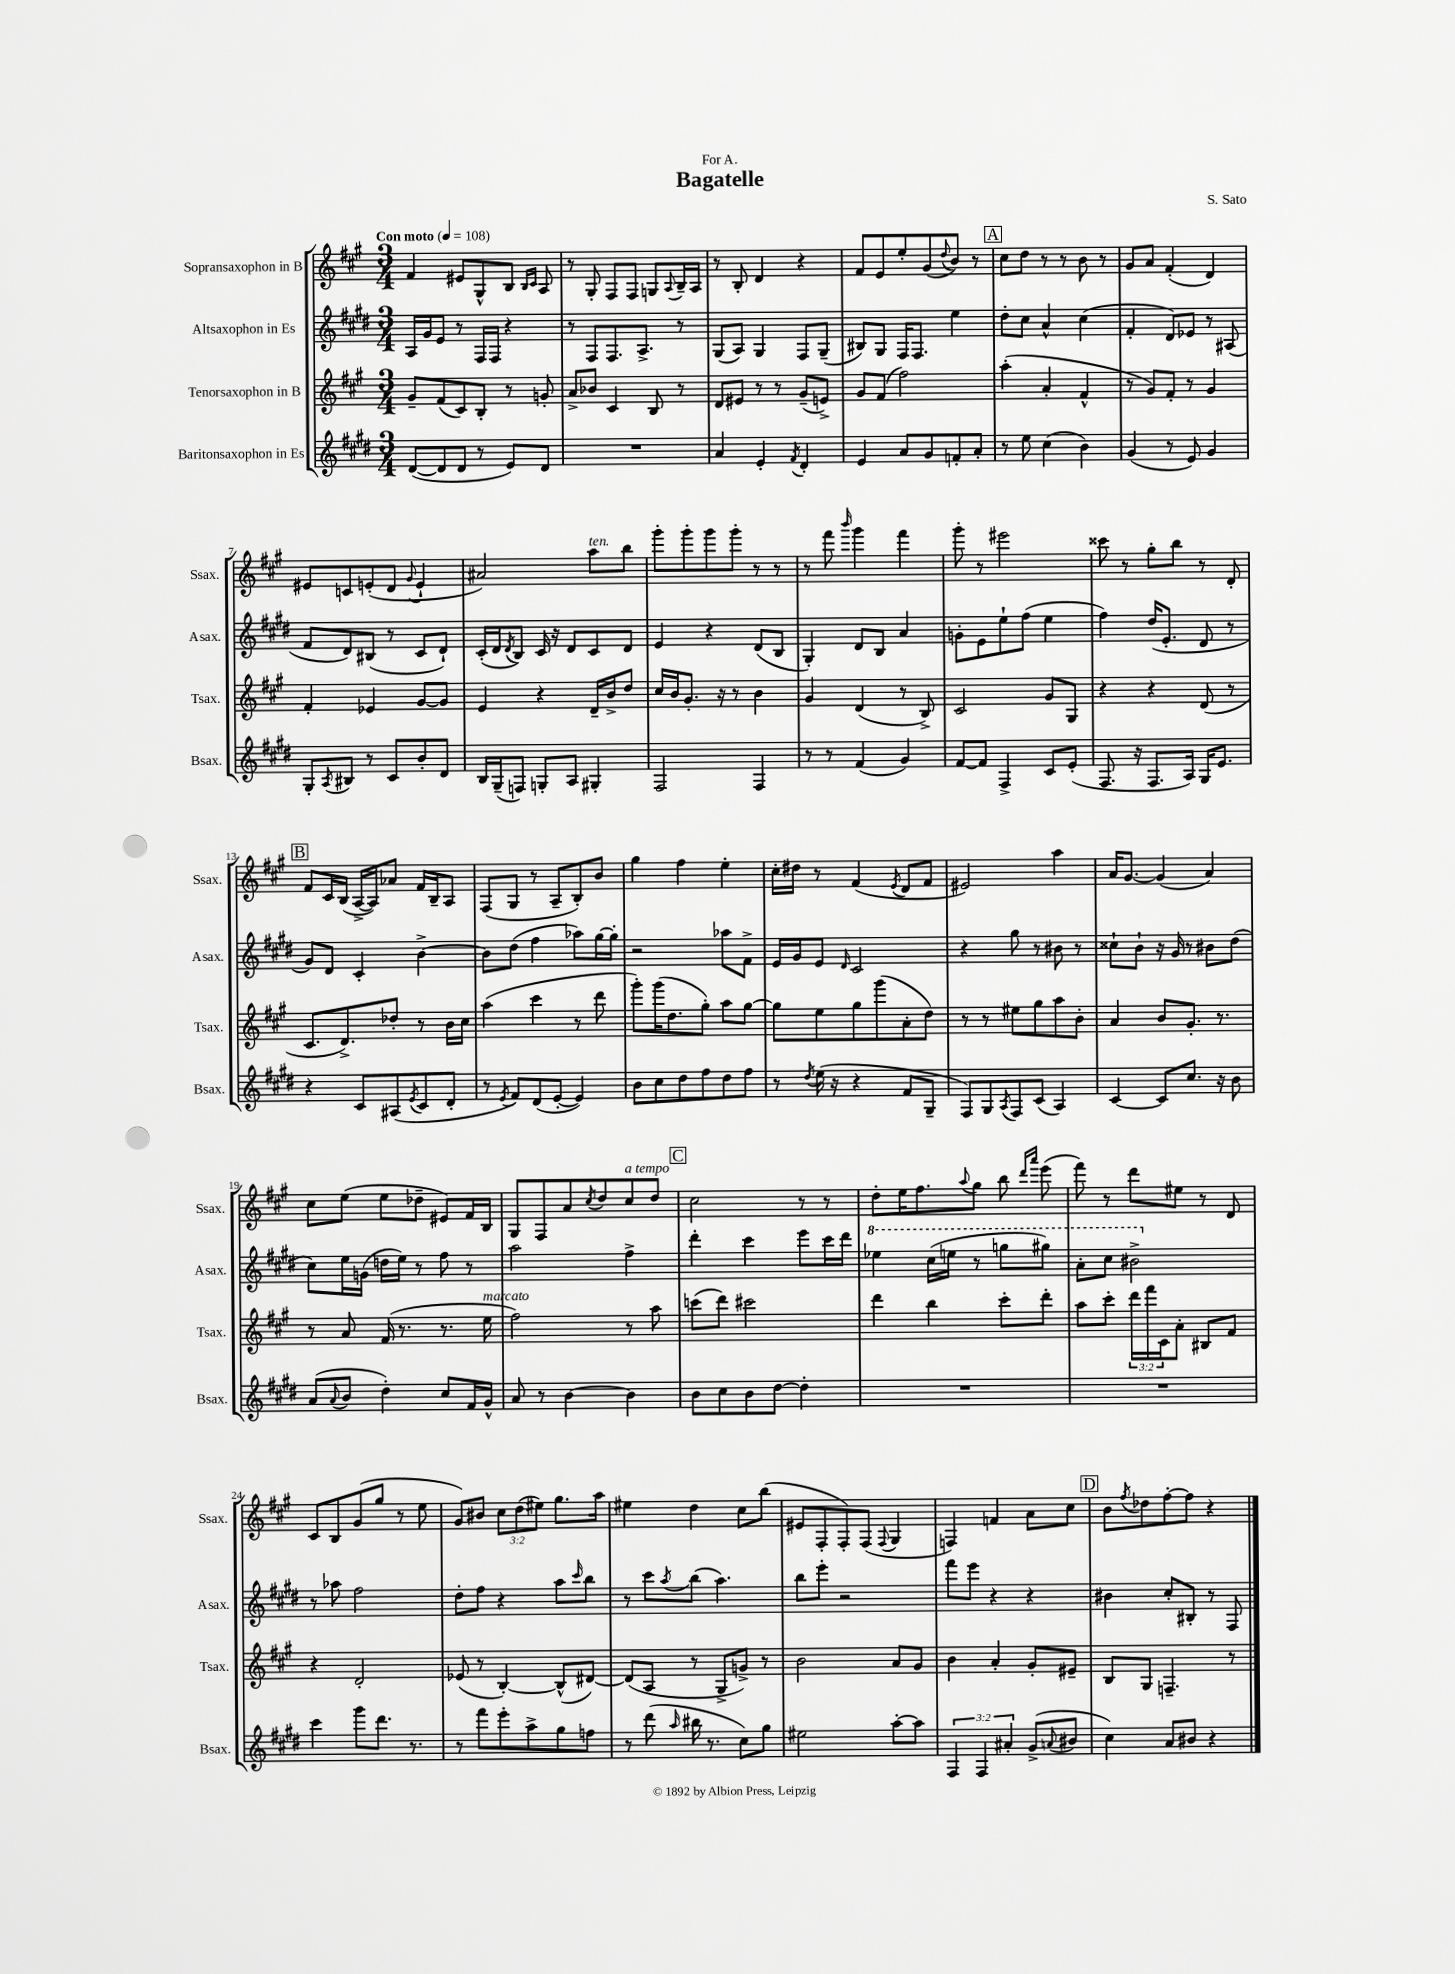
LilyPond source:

\header { title = "Bagatelle" composer = "S. Sato" dedication = "For A." }
<<
\new StaffGroup <<
\new Staff = "s0" \with { instrumentName = "Sopransaxophon in B" shortInstrumentName = "Ssax." } {
    \clef treble \key a \major \numericTimeSignature \time 3/4 \override Staff.TupletNumber.text = #tuplet-number::calc-fraction-text \tempo "Con moto" 4 = 108
    fis'4 eis'8 gis8-^ b8 \grace { b16 cis'16 } a8 |
    r8 gis8-. fis8 fis8 g8 \appoggiatura { a8 } b16-- a16 |
    r8 b8-. d'4 r4 |
    fis'8 e'8 e''8-. gis'8( \appoggiatura { d''8 } b'8) r8 |
    \mark \markup { \box "A" } cis''8 d''8 r8 r8 b'8 r8 |
    gis'8 a'8 fis'4-.( d'4) |
    eis'8 c'8 e'8-.( d'8 \appoggiatura { gis'8 } e'4-! |
    ais'2) a''8^\markup { \italic "ten." } b''8 |
    gis'''8-. gis'''8-. gis'''8 gis'''8-. r8 r8 |
    r8 fis'''8 \grace { b'''16 } gis'''4 fis'''4 |
    gis'''8-. r8 eis'''2 |
    cisis'''8 r8 gis''8-. b''8 r8 d'8-. |
    \mark \markup { \box "B" } fis'8 cis'16 b16( a16~-> a16) aes'8 fis'16 b16-- a8 |
    fis8( gis8 r8 a8-- b8-.) b'8 |
    gis''4 fis''4 e''4-. |
    cis''16-. dis''16 r8 fis'4( \acciaccatura { e'8 } d'8 fis'8 |
    eis'2) a''4 |
    a'16 gis'8.~ gis'4( a'4) |
    cis''8 e''8( e''8 des''8-- eis'8) fis'16 b16 |
    gis8 fis8 a'8 \acciaccatura { cis''8 } d''8 cis''8^\markup { \italic "a tempo" } d''8 |
    \mark \markup { \box "C" } cis''2 r8 r8 |
    d''8-. e''16 fis''8. \appoggiatura { a''8 } gis''8 b''8 \grace { d'''16 a'''16 } e'''8( |
    fis'''8) r8 d'''8 eis''8 r8 d'8 |
    cis'8 b8 gis'8( gis''8 r8 e''8 |
    gis'8) bis'8 \tuplet 3/2 { cis''8 d''8( eis''8) } gis''8. a''16 |
    eis''4 d''4 cis''8 b''8( |
    eis'8 fis8-. fis8-.) fis8( \appoggiatura { fis8 } gis4 |
    f4) f'4 a'8 cis''8 |
    \mark \markup { \box "D" } b'8 \acciaccatura { fis''8 } des''8 fis''8~-. fis''8 r4 \bar "|." |
}
\new Staff = "s1" \with { instrumentName = "Altsaxophon in Es" shortInstrumentName = "Asax." } {
    \clef treble \key e \major \numericTimeSignature \time 3/4
    a16 gis'16 e'8 r8 fis16 fis16 r4 |
    r8 fis8 fis8. a8.-> r8 |
    gis8( a8) gis4 fis8 gis8--( |
    bis8) gis8 fis16 fis8. e''4 |
    \mark \markup { \box "A" } dis''8-. cis''8 a'4-^ cis''4( |
    fis'4-. dis'8) ees'8 r8 ais8( |
    fis'8 dis'8) bis8( r8 cis'8 dis'8-!) |
    cis'16-.( dis'16 \acciaccatura { dis'8 } b8) cis'16 r16 dis'8 cis'8 dis'8 |
    e'4 r4 dis'8( b8 |
    gis4-.) dis'8 b8 a'4 |
    g'8-. e'8 e''8-! fis''8( e''4 |
    fis''4) dis''16( e'8.-. dis'8 r8 |
    \mark \markup { \box "B" } gis'8) dis'8 cis'4-. b'4~-> |
    b'8 dis''8( fis''4 aes''8) gis''16~ gis''16-. |
    r2 aes''8 fis'8-> |
    e'16 gis'16 e'8 \grace { dis'16 } cis'2 |
    r4 gis''8 r8 bis'8 r8 |
    cisis''8-! b'8-! r16 gis'16 r8 bis'8 dis''8( |
    cis''8) e''16 g'16( d''16 e''16) r8 fis''8 r8 |
    a''2 fis''4-> |
    \mark \markup { \box "C" } dis'''4-. cis'''4 e'''8 cis'''16 dis'''16 |
    \ottava #1 ees'''4 cis'''16( e'''16 r8 g'''8 gis'''8) |
    a''8-. cis'''8 bis''2-> \ottava #0 |
    r8 aes''8 fis''2 |
    dis''8-. fis''8 r4 a''8 \grace { cis'''16 } b''8 |
    r8 cis'''8 \acciaccatura { a''8 } b''8( a''4.) |
    b''8 e'''8-. r2 |
    fis'''8 e'''8 r4 r4 |
    \mark \markup { \box "D" } bis'4 cis''8-. bis8-. r8 fis8 \bar "|." |
}
\new Staff = "s2" \with { instrumentName = "Tenorsaxophon in B" shortInstrumentName = "Tsax." } {
    \clef treble \key a \major \numericTimeSignature \time 3/4 \override Staff.TupletNumber.text = #tuplet-number::calc-fraction-text
    gis'8-- fis'8( cis'8) b8-. r8 g'8-. |
    a'8-> bes'8 cis'4 b8 r8 |
    d'8 eis'8 r8 r8 gis'8--( e'8->) |
    gis'8 fis'8( fis''2) |
    \mark \markup { \box "A" } a''4-.( a'4-. fis'4-^ |
    r8 gis'8) fis'8-. r8 gis'4 |
    fis'4-. ees'4 gis'8~ gis'8 |
    e'4 r4 d'16-- b'16-> d''8 |
    cis''16 b'16 gis'8.-. r16 r8 b'4 |
    gis'4 d'4( r8 b8->) |
    cis'2 gis'8 gis8 |
    r4 r4 d'8( r8 |
    \mark \markup { \box "B" } cis'8. d'8.->) des''8-. r8 b'16 cis''16 |
    a''4( cis'''4 r8 d'''8 |
    gis'''8-.) gis'''16( d''8. gis''8-.) a''8 gis''8~ |
    gis''8 e''8 gis''8 gis'''8( a'8-. d''8) |
    r8 r8 eis''8 gis''8 a''8 b'8-. |
    a'4 b'8 gis'8.-. r8. |
    r8 a'8 fis'16( r8. r8. e''16^\markup { \italic "marcato" } |
    fis''2) r8 a''8 |
    \mark \markup { \box "C" } c'''8( d'''8) cis'''2 |
    d'''4 b''4 cis'''8-. d'''8-. |
    a''8 cis'''8-. \tuplet 3/2 { d'''16 fis'''16 cis'16 } a'8-. bis8 fis'8 |
    r4 d'2-. |
    ees'8( r8 b4~-.) b8-^( dis'8~) |
    dis'8( a8 r8 gis8-> g'8->) r8 |
    b'2 a'8 gis'8 |
    b'4 a'4-. gis'8-. eis'8-- |
    \mark \markup { \box "D" } b8 gis8 f4.-- r8 \bar "|." |
}
\new Staff = "s3" \with { instrumentName = "Baritonsaxophon in Es" shortInstrumentName = "Bsax." } {
    \clef treble \key e \major \numericTimeSignature \time 3/4 \override Staff.TupletNumber.text = #tuplet-number::calc-fraction-text
    dis'8~( dis'8 dis'8 r8 e'8) dis'8 |
    R2. |
    a'4 e'4-. \acciaccatura { fis'8 } dis'4-. |
    e'4 a'8 gis'8 f'8-. a'8-. |
    \mark \markup { \box "A" } r8 e''8 cis''4( b'4) |
    gis'4( r8 e'8) gis'4 |
    gis8-. \acciaccatura { a8 } bis8 r8 cis'8 b'8-. dis'8 |
    b16 gis16--( f8) g8-. a8 gis4-. |
    fis2 fis4 |
    r8 r8 fis'4( gis'4) |
    fis'8~ fis'8 fis4-> cis'8 e'8-.( |
    fis8. r16 fis8. a16) gis16 e'8. |
    \mark \markup { \box "B" } r4 cis'8 ais8( \acciaccatura { e'8 } cis'8 dis'8-. |
    r8 \acciaccatura { e'8 } fis'8) dis'8( e'8~-. e'4) |
    b'8 cis''8 dis''8 fis''8 dis''8 fis''8 |
    r8 \acciaccatura { dis''8 } e''16( r16 r4 fis'8 gis8-- |
    fis8) gis8 \acciaccatura { a8 } fis8 cis'8( a4) |
    cis'4~ cis'8 cis''8. r16 b'8 |
    a'8( \appoggiatura { a'8 } b'8 dis''4-.) cis''8 fis'16 gis'16-^ |
    a'8 r8 b'4~ b'4 |
    \mark \markup { \box "C" } b'8 cis''8 b'8 dis''8~ dis''4-. |
    R2. |
    R2. |
    cis'''4 gis'''8 dis'''8. r8. |
    r8 fis'''8 e'''8-. a''8-> gis''8 f''8 |
    r8 dis'''8( \grace { a''16 } bis''16 r8. cis''8) gis''8 |
    eis''2 a''8~-. a''8 |
    \tuplet 3/2 { fis4 fis4 ais'4-. } gis'8->( \appoggiatura { a'8 } bis'8 |
    \mark \markup { \box "D" } cis''4) a'8 bis'8 r4 \bar "|." |
}
>>
>>
